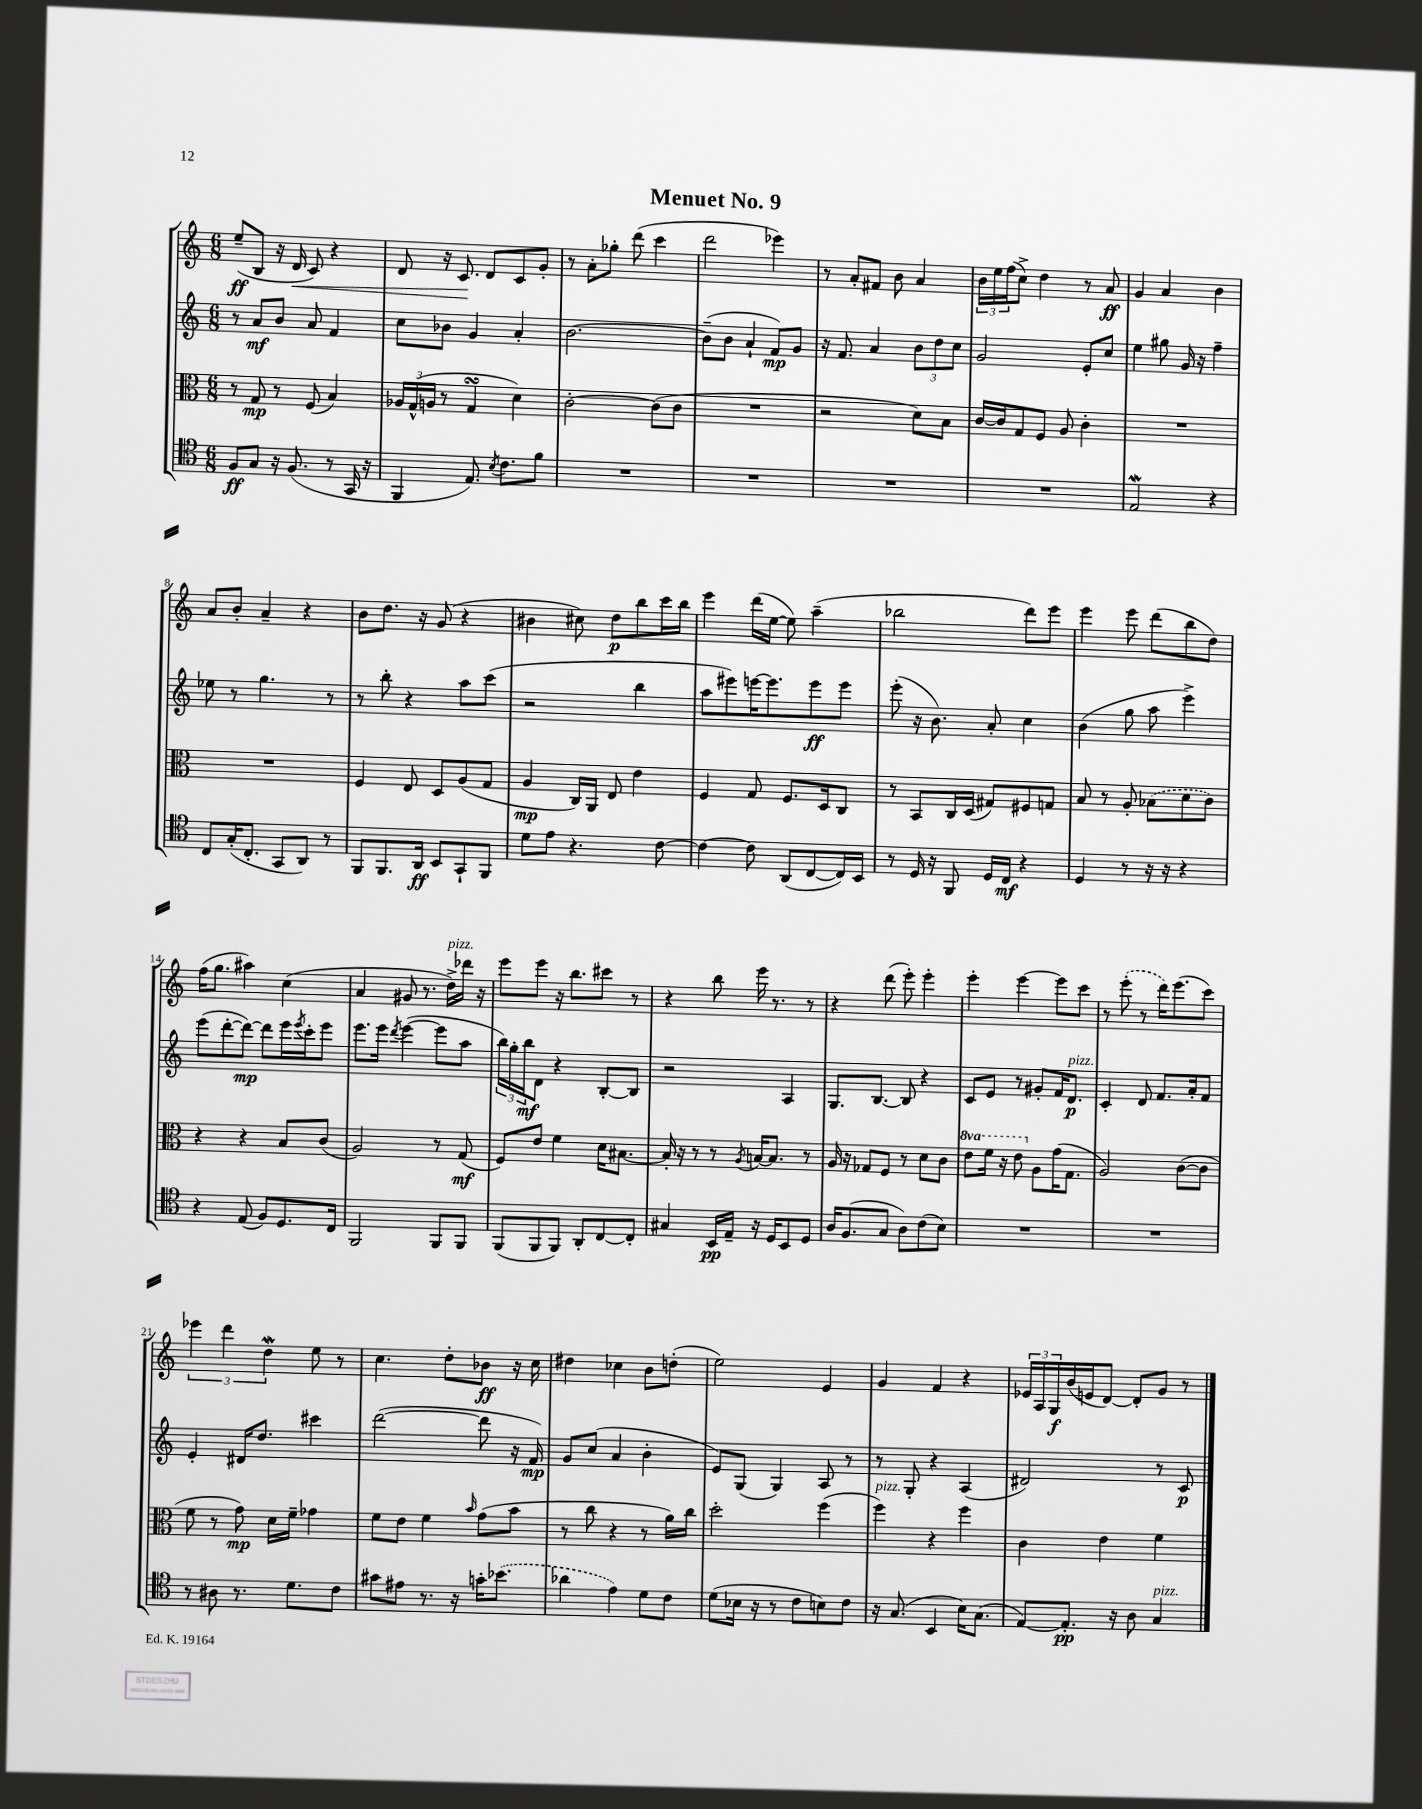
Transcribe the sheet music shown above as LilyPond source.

\header { title = "Menuet No. 9" }
<<
\new StaffGroup <<
\new Staff = "s0" {
    \clef treble \key c \major \numericTimeSignature \time 6/8
    e''8--\ff( b8 r16 d'16\< c'8) r4 |
    d'8 r16 c'8.\! d'8 c'8 g'8-. |
    r8 a'8-. ges''8-. d'''8( c'''4 |
    d'''2 ees'''4) |
    r8 a'8-. fis'8 b'8 a'4 |
    \tuplet 3/2 { b'16 e''16 f''16( } c''8->) d''4 r8 a'8\ff |
    g'4 a'4 b'4 |
    a'8 b'8-. a'4-- r4 |
    b'8 d''8. r16 g'8( r4 |
    bis'4 cis''8) d''8\p b''8 c'''16 b''16 |
    e'''4 d'''16( e''16~ e''8) a''4--( |
    bes''2 d'''8) e'''8 |
    e'''4 e'''8 d'''8( b''8 d''8) |
    f''16( g''8. ais''4) c''4( |
    a'4 gis'8 r8. d''16->^\markup { \italic "pizz." }) des'''16 r16 |
    e'''8 e'''8 r16 b''8. cis'''8 r8 |
    r4 b''8 e'''16 r8. r8 |
    r4 d'''8( e'''8-.) e'''4-. |
    e'''4-. e'''4~ e'''8 c'''8 |
    r8 \once \slurDashed e'''8-.( r8 d'''16) e'''8.( c'''8) |
    \tuplet 3/2 { ees'''4 d'''4 d''4\mordent } e''8 r8 |
    c''4. d''8-. bes'8\ff r16 c''16 |
    dis''4 ces''4 b'8 d''8-.( |
    e''2) e'4 |
    g'4 f'4 r4 |
    \tuplet 3/2 { ees'16 a16 g16\f } b'16( e'16 d'8~) d'8-. g'8 r8 \bar "|." |
}
\new Staff = "s1" {
    \clef treble \key c \major \numericTimeSignature \time 6/8
    r8 a'8\mf b'8 a'8 f'4 |
    c''8 bes'8 g'4 a'4-. |
    b'2.~ |
    b'8--( b'8 a'4-! f'8\mp) g'8 |
    r16 f'8. a'4 \tuplet 3/2 { b'8 d''8 c''8 } |
    g'2 e'8-. c''8 |
    e''4 gis''8 g'16 r16 f''4-- |
    ees''8 r8 g''4. r8 |
    r8 b''8-. r4 a''8 c'''8( |
    r2 b''4 |
    a''8 eis'''8) e'''16~ e'''8. e'''8\ff e'''8 |
    e'''8-.( r16 b'8.) a'8-. c''4 |
    b'4( g''8 a''8 e'''4->) |
    e'''8( d'''8~-. d'''8~\mp) d'''8 e'''16 \acciaccatura { e'''8 } c'''16-. e'''8 |
    e'''8. e'''16 \acciaccatura { d'''8 } e'''4~( e'''8 a''8 |
    \tuplet 3/2 { b''16) g''16-. b''16\mf } d'8 r4 b8~-. b8 |
    r2 a4 |
    g8. b8.~ b8 r4 |
    c'8 e'8 r8 gis'8-. f'16 d'8.\p^\markup { \italic "pizz." } |
    c'4-. d'8 f'8. a'16-. f'8 |
    e'4-. dis'16 d''8. cis'''4 |
    d'''2~( d'''8 r16 f'16\mp) |
    g'8 c''8( a'4 b'4-. |
    e'8) g8( g4) a8 r8 |
    r8 g8-. r4 a4( |
    dis'2) r8 c'8\p \bar "|." |
}
\new Staff = "s2" {
    \clef alto \key c \major \numericTimeSignature \time 6/8 \set Staff.ottavationMarkups = #ottavation-simple-ordinals
    r8 g8\mp r8 f8( b4) |
    \tuplet 3/2 { aes16 g16-^( a16 } r8 g4\turn d'4) |
    c'2~-. c'8( c'8 |
    R2. |
    r2 d'8) b8 |
    c'16~ c'16 g8 f8 a8 c'4-. |
    R2. |
    R2. |
    f4 e8 d8 a8( g8 |
    a4\mp c16) a,16 e8 e'4 |
    f4 g8 f8. d16 c8 |
    r8 b,8 c16 d16( gis8) fis8 g8 |
    b8 r8 a8-. \once \slurDashed bes8( d'8 c'8) |
    r4 r4 b8 c'8( |
    a2) r8 g8\mf( |
    f8) e'8 f'4 d'16 bis8.~ |
    bis16-. r16 r8 r8 \acciaccatura { a8 } b16~ b8. r8 |
    a16 r16 ges8 f8 r8 d'8 c'8 |
    \ottava #1 e''8 f''16 r16 e''8 \ottava #0 a8 g'16( g8. |
    a2) c'8~( c'8 |
    f'8 r8 g'8\mp) d'16 f'16-- ges'4 |
    f'8 e'8 f'4 \grace { b'16 } g'8( b'8 |
    r8 c''8 r4 r8 a'16) c''16 |
    d''2-. f''4( |
    f''4^\markup { \italic "pizz." }) r4 f''4 |
    c'4 e'4 f'4 \bar "|." |
}
\new Staff = "s3" {
    \clef tenor \key c \major \numericTimeSignature \time 6/8
    f8\ff g8 r16 f8.( r8 g,16 r16 |
    f,4 e8.) \acciaccatura { b8 } c'8. f'8 |
    R2. |
    R2. |
    R2. |
    R2. |
    e2\mordent r4 |
    c8 g16-.( c8.-. g,8 a,8) r8 |
    f,8 f,8. a,16\ff b,8 g,8-! f,8 |
    d'8 e'8 r4. c'8~ |
    c'4~ c'8 a,8( c8~ c16) b,16 |
    r8 d16 r16 f,8 d16 c16\mf r4 |
    d4 r8 r16 r16 r4 |
    r4 e8( f8) d8. c16 |
    f,2 f,8 f,8 |
    f,8( f,8 f,8) a,8-. c8~ c8-. |
    gis4 b,16\pp e16-- r16 d16 b,8 d8 |
    a16 f8.( g8 a8) c'8( b8) |
    R2. |
    R2. |
    r8 ais8 r8. d'8. c'8 |
    gis'8 eis'8 r8. r16 g'16-. \once \slurDashed bes'8.( |
    aes'4 e'4) d'8 c'8 |
    d'8( bes16 r16 r8 c'8 b8) c'8 |
    r16 g8.( b,4 b16) g8.( |
    e8~) e8.-.\pp r16 a8 g4^\markup { \italic "pizz." } \bar "|." |
}
>>
>>
